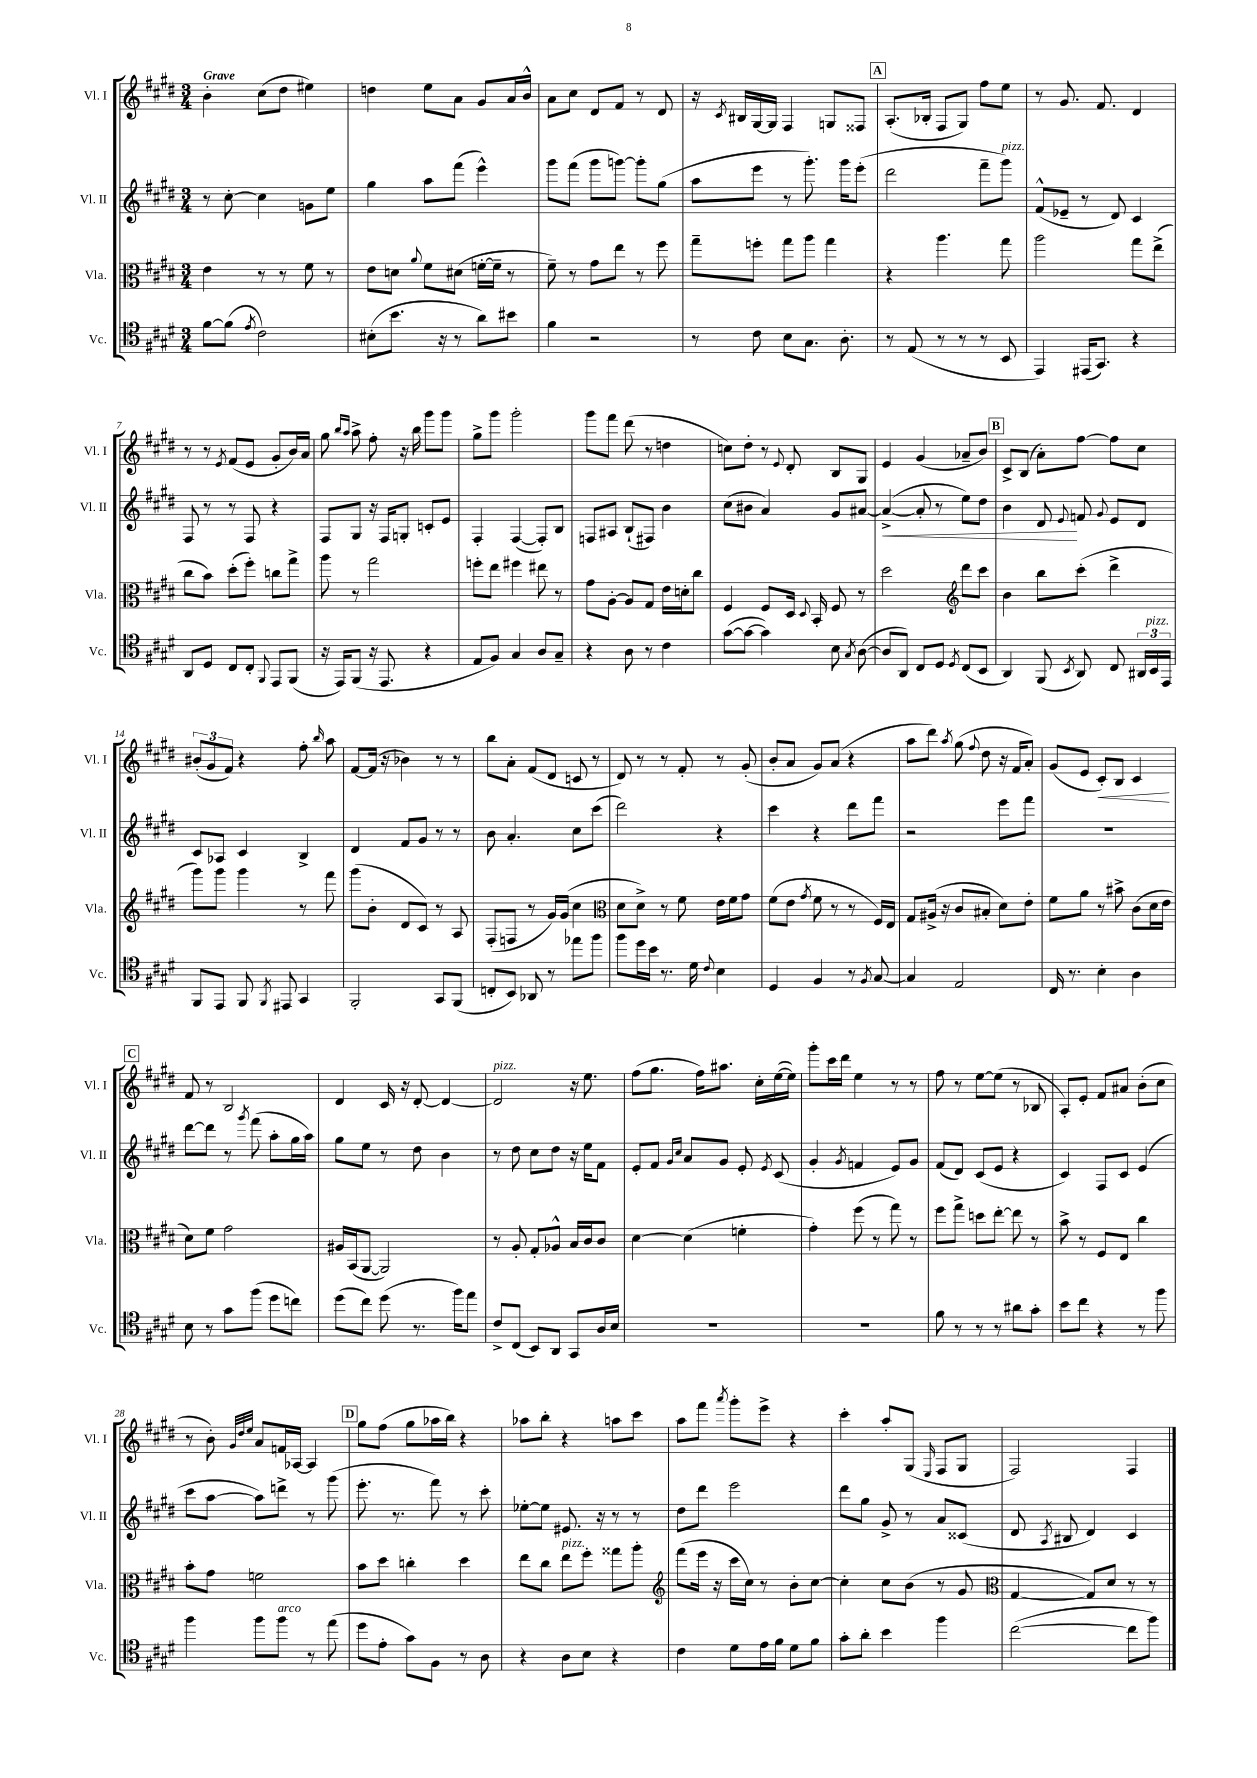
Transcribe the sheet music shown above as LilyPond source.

<<
\new StaffGroup <<
\new Staff = "s0" \with { instrumentName = "Vl. I" shortInstrumentName = "Vl. I" } {
    \clef treble \key e \major \numericTimeSignature \time 3/4 \tempo "Grave"
    \autoBeamOff b'4-. cis''8[( dis''8] eis''4) |
    d''4 e''8[ a'8] gis'8[ a'16 b'16]-^ |
    a'8[ cis''8] dis'8[ fis'8] r8 dis'8 |
    r16 \acciaccatura { cis'8 } bis16[ gis16~ gis16] fis4 g8[ fisis8] |
    \mark \markup { \box "A" } a8.[-.( bes16]-. fis8[ gis8]) fis''8[ e''8] |
    r8 gis'8. fis'8. dis'4 |
    r8 r8 \acciaccatura { e'8 } fis'8[( e'8] gis'8[-. b'16) a'16] |
    gis''8 \grace { b''16[ a''16] } a''8-> fis''8-. r16 b''16 gis'''8[ gis'''8] |
    gis''8[-> gis'''8] gis'''2-. |
    gis'''8[ fis'''8] dis'''8( r8 d''4 |
    c''8[) dis''8]-. r8 \appoggiatura { e'8 } dis'8-. b8[ gis8] |
    e'4 gis'4( aes'8[-- b'8]) |
    \mark \markup { \box "B" } cis'8[-> b8]( a'8[-.) fis''8]~ fis''8[ cis''8] |
    \tuplet 3/2 { bis'8[-.( gis'8 fis'8]) } r4 fis''8-. \grace { b''16 } a''8 |
    fis'8[~ fis'16]( r16 bes'4) r8 r8 |
    b''8[ a'8]-. fis'8[( dis'8] c'8 r8 |
    dis'8) r8 r8 fis'8-. r8 gis'8-.( |
    b'8[-. a'8] gis'8[) a'8]( r4 |
    a''8[ dis'''8]) \acciaccatura { a''8 } gis''8( \appoggiatura { fis''8 } dis''8 r16 fis'16[ a'8]-.) |
    gis'8[( e'8] cis'8[-.\<) b8] cis'4\! |
    \mark \markup { \box "C" } fis'8 r8 b2 |
    dis'4 cis'16 r16 dis'8~-. dis'4~ |
    dis'2^\markup { \italic "pizz." } r16 e''8. |
    fis''8[( gis''8.] fis''16[) ais''8.] cis''16[-. e''16~( e''16]) |
    gis'''8[-. cis'''16 dis'''16] e''4 r8 r8 |
    fis''8 r8 e''8[~ e''8]( r8 bes8 |
    a8[-.) e'8]-. fis'8[ ais'8] b'8[-.( cis''8] |
    r8 b'8-.) \grace { gis'32[ dis''32 e''32] } a'8[ f'16 aes16]~ aes4 |
    \mark \markup { \box "D" } gis''8[ fis''8]( gis''8[ aes''16 b''16]) r4 |
    aes''8[ b''8]-. r4 a''8[ cis'''8] |
    a''8[ fis'''8] \acciaccatura { a'''8 } gis'''8[-. e'''8]-> r4 |
    cis'''4-. a''8[-. gis8]( \grace { e16 } fis8[ gis8] |
    fis2) fis4 \bar "|." |
}
\new Staff = "s1" \with { instrumentName = "Vl. II" shortInstrumentName = "Vl. II" } {
    \clef treble \key e \major \numericTimeSignature \time 3/4
    \autoBeamOff r8 cis''8~-. cis''4 g'8[ e''8] |
    gis''4 a''8[ fis'''8]( e'''4-^) |
    gis'''8[ fis'''8]( gis'''8[ g'''8]~) g'''8[-. gis''8]( |
    a''8[ e'''8] r8 gis'''8.-.) gis'''16[ e'''8]-.( |
    \mark \markup { \box "A" } dis'''2 fis'''8[-- gis'''8]^\markup { \italic "pizz." }) |
    fis'8[-^( ees'8]-- r8 dis'8) cis'4 |
    fis8 r8 r8 fis8 r4 |
    fis8[ gis8] r16 fis16[ g8]-. c'8[-. e'8] |
    fis4-. fis4~( fis8[-.) b8] |
    f8[ ais8] b8[-!( fis8]) b'4 |
    cis''8[( bis'8] a'4) gis'8[ ais'8]~ |
    ais'4~->\<( ais'8-. r8 e''8[) dis''8] |
    \mark \markup { \box "B" } b'4 dis'8\! \appoggiatura { e'8 } f'8 \appoggiatura { gis'8 } e'8[ dis'8] |
    cis'8[ aes8] cis'4 b4-> |
    dis'4 fis'8[ gis'8] r8 r8 |
    b'8 a'4.-. cis''8[ cis'''8]( |
    dis'''2) r4 |
    cis'''4 r4 dis'''8[ fis'''8] |
    r2 e'''8[ fis'''8] |
    R2. |
    \mark \markup { \box "C" } dis'''8[~ dis'''8] r8 \acciaccatura { gis'''8 } fis'''8( a''8[-. gis''16 a''16]) |
    gis''8[ e''8] r8 dis''8 b'4 |
    r8 dis''8 cis''8[ dis''8] r16 e''16[ fis'8] |
    e'8[-. fis'8] \grace { gis'16[ cis''16] } a'8[ gis'8] e'8-. \acciaccatura { e'8 } cis'8( |
    gis'4-. \acciaccatura { gis'8 } f'4 e'8[) gis'8] |
    fis'8[( dis'8]) cis'8[( e'8] r4 |
    cis'4) fis8[ cis'8] e'4( |
    cis'''8[ a''8]~ a''8[) d'''8]-> r8 gis'''8( |
    \mark \markup { \box "D" } e'''8.-. r8. fis'''8) r8 cis'''8-. |
    ees''8[~-. ees''8] eis'8. r16 r8 r8 |
    dis''8[ dis'''8] e'''2 |
    dis'''8[ gis''8] gis'8-> r8 a'8[ cisis'8]( |
    dis'8 \acciaccatura { a8 } bis8 dis'4) cis'4 \bar "|." |
}
\new Staff = "s2" \with { instrumentName = "Vla." shortInstrumentName = "Vla." } {
    \clef alto \key e \major \numericTimeSignature \time 3/4
    \autoBeamOff e'4 r8 r8 fis'8 r8 |
    e'8[ d'8] \appoggiatura { a'8 } fis'8[ dis'8]( f'16[~-. f'16]-- r8 |
    fis'8--) r8 gis'8[ e''8] r8 fis''8 |
    gis''8[-- f''8]-. gis''8[ a''8] gis''4 |
    \mark \markup { \box "A" } r4 a''4. gis''8 |
    a''2 gis''8[ e''8]->( |
    cis''8[ b'8]) dis''8[-.( fis''8]-.) c''8[ gis''8]-> |
    a''8 r8 gis''2 |
    f''8[-. e''8] fis''4 eis''8 r8 |
    gis'8[ a8]~-. a8[ gis8] e'16[ d'16-. cis''8] |
    fis4 fis8[ dis16] \appoggiatura { dis8 } b,16-. fis8 r8 |
    dis''2 \clef treble dis'''8[ cis'''8] |
    \mark \markup { \box "B" } b'4 b''8[ cis'''8]-.( dis'''4-> |
    gis'''8[) gis'''8] gis'''4 r8 fis'''8 |
    gis'''8[( b'8]-. dis'8[ cis'8]) r8 a8 |
    fis8[-.( f8] r8 gis'16[) gis'16]( cis''4 |
    \clef alto dis'8[ dis'8]->) r8 fis'8 e'16[ fis'16 gis'8] |
    fis'8[( e'8] \acciaccatura { gis'8 } fis'8 r8 r8 fis16[) e16] |
    gis8[ ais16]->( r16 cis'8[ bis8]-. dis'8[) e'8]-. |
    fis'8[ a'8] r8 bis'8-> cis'8[( dis'16 e'16] |
    \mark \markup { \box "C" } dis'8[) fis'8] gis'2 |
    ais16[ b,16( a,8]~ a,2) |
    r8 a8-. gis8[-. aes8]-^ b16[ cis'16 cis'8] |
    dis'4~ dis'4( f'4-. |
    gis'4-.) fis''8( r8 gis''8) r8 |
    fis''8[ gis''8]-> d''8[ e''8]~-. e''8 r8 |
    b'8-> r8 fis8[ e8] cis''4 |
    b'8[-. gis'8] f'2 |
    \mark \markup { \box "D" } b'8[ dis''8] c''4-. dis''4 |
    e''8[ cis''8] e''8[^\markup { \italic "pizz." } fis''8]-. gisis''8[ a''8]-. |
    \clef treble fis'''8[( e'''16] r16 cis'''16[ cis''16]) r8 b'8[-. cis''8]~ |
    cis''4-. cis''8[ b'8]( r8 gis'8 |
    \clef alto gis4~ gis8[) dis'8] r8 r8 \bar "|." |
}
\new Staff = "s3" \with { instrumentName = "Vc." shortInstrumentName = "Vc." } {
    \clef tenor \key e \major \numericTimeSignature \time 3/4
    \autoBeamOff fis'8[~ fis'8]( \acciaccatura { e'8 } cis'2) |
    bis8[-.( b'8.] r16 r8 a'8[) bis'8] |
    fis'4 r2 |
    r8 cis'8 b8[ gis8.] a8.-. |
    \mark \markup { \box "A" } r8 e8( r8 r8 r8 b,8 |
    e,4) eis,16[( gis,8.]) r4 |
    a,8[ dis8] cis8[ cis8]-. \appoggiatura { fis,8 } e,8[ fis,8]( |
    r16 e,16[) fis,8]( r16 e,8. r4 |
    e8[ fis8]) gis4 a8[ gis8]-- |
    r4 a8 r8 cis'4 |
    gis'8[~( gis'8]~ gis'4) b8 \acciaccatura { gis8 } a8~( |
    a8[ a,8]) cis8[ dis8] \acciaccatura { dis8 } cis8[( b,8] |
    \mark \markup { \box "B" } a,4) fis,8( \acciaccatura { b,8 } a,8) cis8 \tuplet 3/2 { ais,16[ b,16^\markup { \italic "pizz." } e,16] } |
    fis,8[ e,8] fis,8 \acciaccatura { fis,8 } eis,8 gis,4 |
    fis,2-. gis,8[ fis,8]( |
    c8[-. b,8]) aes,8 r8 ees''8[ fis''8] |
    fis''8[ dis''16 b'16] r8. dis'16 \appoggiatura { cis'8 } b4 |
    dis4 fis4 r8 \acciaccatura { fis8 } gis8~ |
    gis4 e2 |
    cis16 r8. b4-. a4 |
    \mark \markup { \box "C" } b8 r8 gis'8[ fis''8]( dis''8[ c''8]) |
    dis''8[( cis''8]) dis''8( r8. fis''16[) e''8] |
    cis'8[-> cis8]( b,8[) a,8] gis,8[ a16 b16] |
    R2. |
    R2. |
    fis'8 r8 r8 r8 ais'8[ gis'8]-. |
    b'8[ cis''8] r4 r8 fis''8 |
    fis''4 fis''8[ fis''8]^\markup { \italic "arco" } r8 e''8( |
    \mark \markup { \box "D" } dis''8[ e'8]-. gis'8[) fis8] r8 a8 |
    r4 a8[ b8] r4 |
    cis'4 dis'8[ e'16 fis'16] dis'8[ fis'8] |
    gis'8[-. a'8]-. b'4 fis''4 |
    cis''2~( cis''8[ fis''8]) \bar "|." |
}
>>
>>
